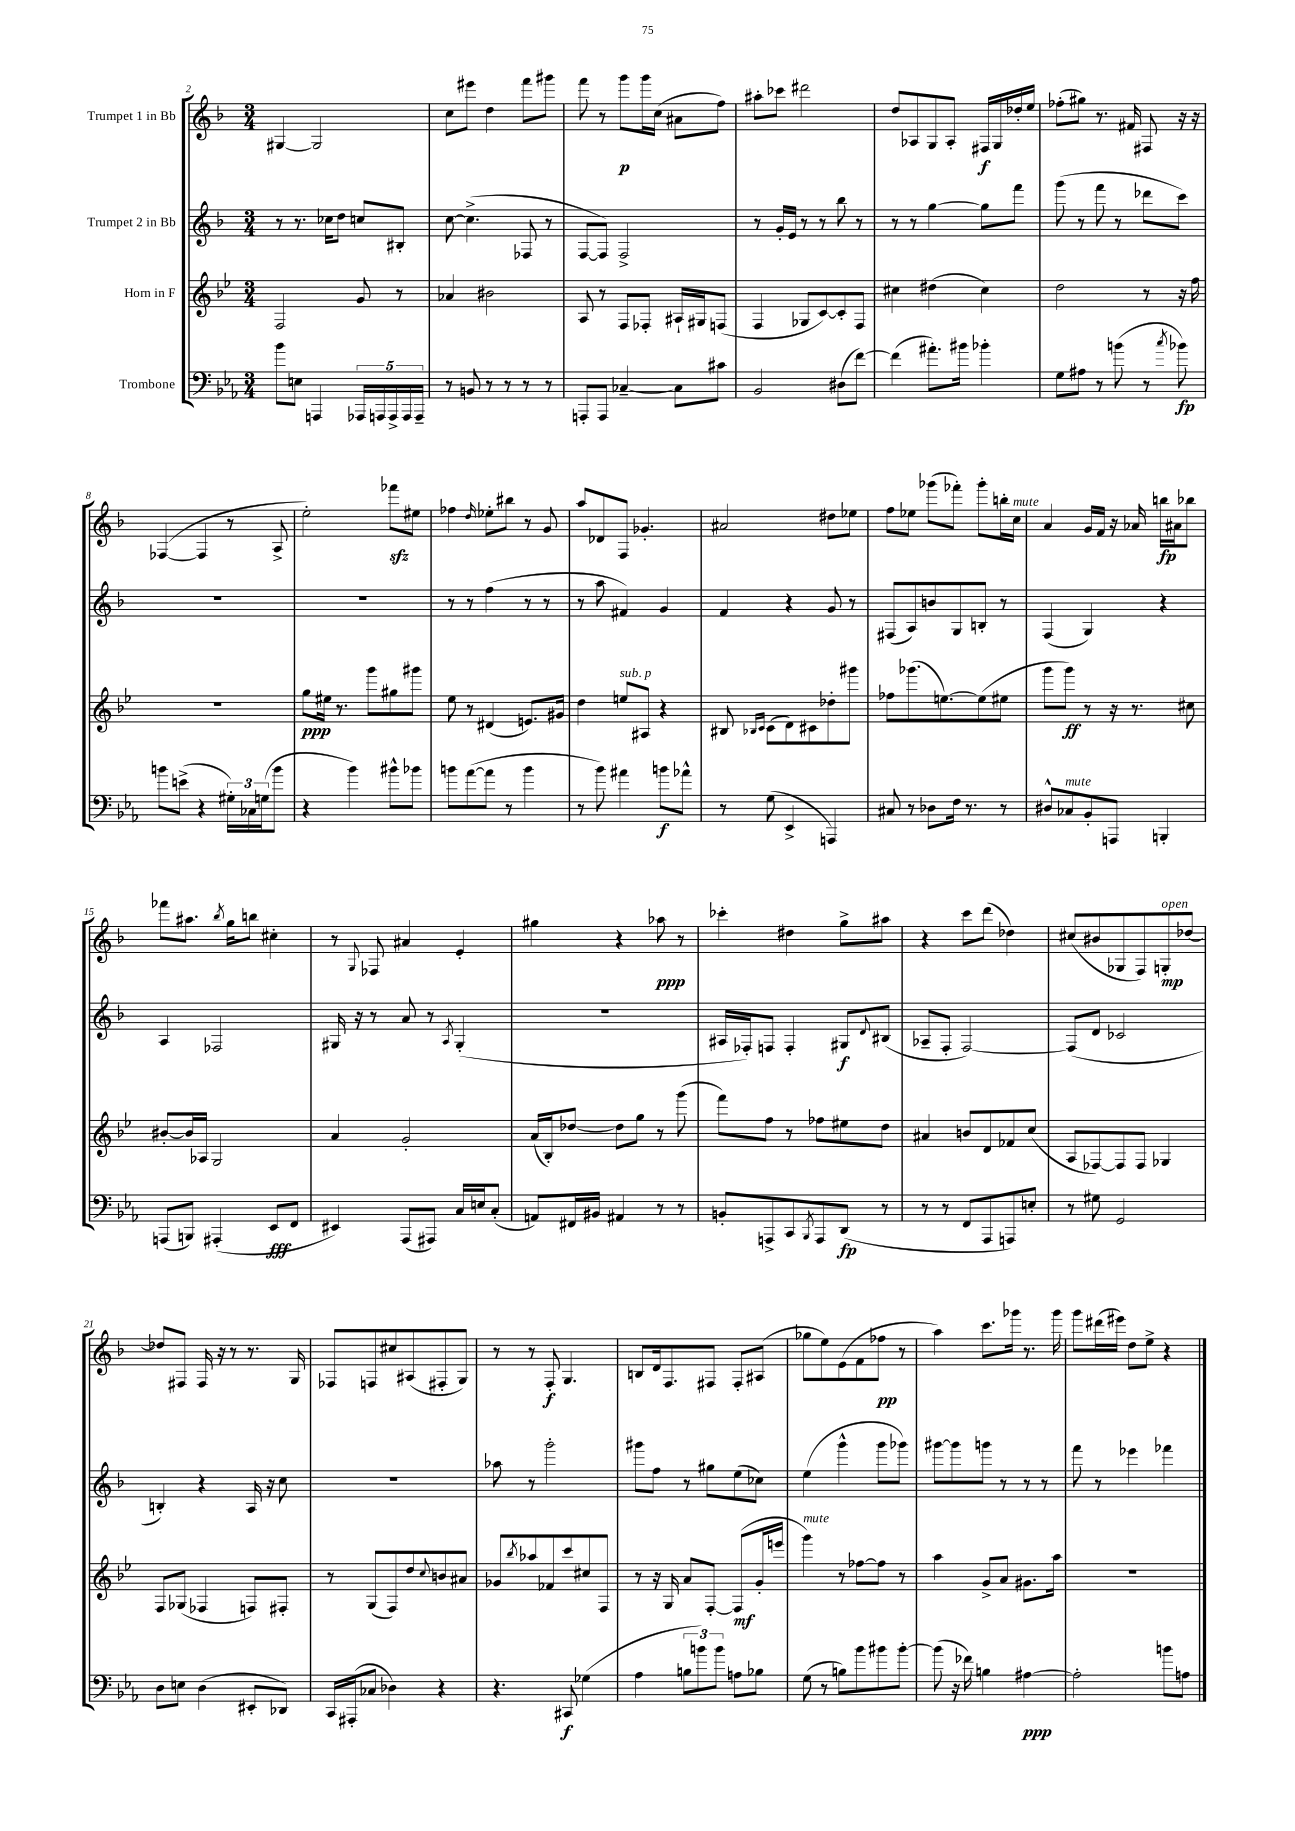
<<
\new StaffGroup <<
\new Staff = "s0" \with { instrumentName = "Trumpet 1 in Bb" } {
    \clef treble \key f \major \numericTimeSignature \time 3/4
    gis4~ gis2 |
    c''8 eis'''8 d''4 f'''8 gis'''8 |
    f'''8 r8 g'''8\p g'''16 c''16( ais'8 f''8) |
    ais''8-. ces'''8 dis'''2 |
    d''8 aes8 g8 aes8-. fis16\f g16 des''16-. e''16 |
    fes''8-.( gis''8) r8. fis'16 fis8 r16 r16 |
    fes4~( fes4 r8 a8-> |
    e''2-.) fes'''8\sfz eis''8 |
    fes''4 \grace { d''16 } ees''8-. bis''8 r8 g'8 |
    a''8 des'8 f8 ges'4.-. |
    ais'2 dis''8 ees''8 |
    f''8 ees''8 ges'''8( fes'''8-.) ges'''8-. b''16-. c''16^\markup { \italic "mute" } |
    a'4 g'16 f'16 r16 aes'16 b''16\fp ais'16 bes''8 |
    fes'''8 ais''8. \acciaccatura { bes''8 } g''16 b''8 cis''4-. |
    r8 \appoggiatura { g8 } fes8 ais'4 e'4-. |
    gis''4 r4 aes''8\ppp r8 |
    ces'''4-. dis''4 g''8-> ais''8 |
    r4 c'''8 d'''8( des''4) |
    cis''8( bis'8 ges8 f8) g8-.\mp^\markup { \italic "open" } des''8~ |
    des''8 fis8 fis16 r16 r8 r8. g16 |
    fes8 f8 cis''8 ais8( fis8-. g8) |
    r8 r8 f8-.\f g4. |
    b8 d'16 f8. fis8 fis8-. ais8( |
    ges''8 e''8) e'8( f'8 fes''8\pp r8 |
    a''4) c'''8. ges'''16 r8. ges'''16 |
    g'''8 dis'''16( eis'''16) d''8 e''8-> r4 \bar "|." |
}
\new Staff = "s1" \with { instrumentName = "Trumpet 2 in Bb" } {
    \clef treble \key f \major \numericTimeSignature \time 3/4
    r8 r8. ces''16 d''8 c''8 bis8-. |
    c''8~ c''4.->( fes8 r8 |
    f8~ f8) f2-> |
    r8 g'16-. e'16 r8 r8 bes''8 r8 |
    r8 r8 g''4~ g''8 f'''8 |
    g'''8( r8 f'''8 r8 des'''8 c'''8) |
    R2. |
    R2. |
    r8 r8 f''4( r8 r8 |
    r8 a''8 fis'4) g'4 |
    f'4 r4 g'8 r8 |
    fis8( a8) b'8 g8 b8-. r8 |
    f4( g4) r4 |
    a4 fes2 |
    gis16 r16 r8 a'8 r8 \acciaccatura { a8 } gis4-.( |
    R2. |
    ais16 fes16-.) f8 f4-. gis8\f \appoggiatura { d'8 } bis8( |
    aes8-- f8-. f2~) |
    f8( d'8 ces'2 |
    b4-.) r4 a16 r16 c''8 |
    R2. |
    aes''8 r8 g'''2-. |
    gis'''8 f''8 r8 gis''8 e''8( ces''8) |
    e''4( g'''4-^ g'''8 ges'''8) |
    gis'''8~ gis'''8 g'''8 r8 r8 r8 |
    f'''8 r8 ees'''4 fes'''4 \bar "|." |
}
\new Staff = "s2" \with { instrumentName = "Horn in F" } {
    \clef treble \key bes \major \numericTimeSignature \time 3/4
    f2 g'8 r8 |
    aes'4 bis'2 |
    a8 r8 f8 fes8-. ais16-! gis16 f8( |
    f4 ges8 c'8~) c'8-. f8 |
    cis''4 dis''4( cis''4) |
    d''2 r8 r16 f''16 |
    R2. |
    g''8\ppp eis''16 r8. g'''8 gis''8 gis'''8 |
    ees''8 r8 dis'4( e'8.) gis'16 |
    d''4 e''8^\markup { \italic "sub. p" } ais8 r4 |
    bis8 \grace { bes16 c'16 } c'8( d'8) cis'8 des''8-. gis'''8 |
    fes''8 ges'''8.( e''8.~) e''8( eis''8 |
    g'''8 g'''8\ff) r8 r16 r8. cis''8 |
    bis'8~-. bis'16 aes16 g2 |
    a'4 g'2-. |
    a'16( bes16-.) des''8~ des''8 g''8 r8 g'''8( |
    f'''8) f''8 r8 fes''8 eis''8 d''8 |
    ais'4 b'8 d'8 fes'8 c''8( |
    a8 fes8~) fes8 fes8 ges4 |
    f8 ges8( fes4 f8) fis8-. |
    r8 g8( f8) d''8 \appoggiatura { c''8 } b'8 ais'8 |
    ges'8 \acciaccatura { bes''8 } aes''8 fes'8 c'''8 cis''8 f8 |
    r8 r16 g16 a'8 f8~-. f8\mf( g'16-. e'''16 |
    g'''4^\markup { \italic "mute" }) r8 fes''8~ fes''8 r8 |
    a''4 g'8-> a'8 gis'8. a''16 |
    R2. \bar "|." |
}
\new Staff = "s3" \with { instrumentName = "Trombone" } {
    \clef bass \key ees \major \numericTimeSignature \time 3/4
    bes'8 e8 a,,4 \tuplet 5/4 { aes,,16 a,,16 a,,16-> a,,16 a,,16-- } |
    r8 b,8 r8 r8 r8 r8 |
    a,,8-. a,,8 ces4~-- ces8 cis'8 |
    bes,2 dis8( f'8~) |
    f'4( ais'8.-.) bis'16 bes'4-. |
    g8 ais8 r8 b'8( r8 \acciaccatura { c''8 } bes'8\fp) |
    b'8 e'8->( r4 \tuplet 3/2 { gis16-.) ces16 g16( } b'8 |
    r4 bes'4) bis'8-^ bes'8 |
    b'8 aes'8~( aes'8 r8 b'4 |
    r8 bes'8) ais'4 b'8\f aes'8-^ |
    r8 g8( ees,4-> a,,4) |
    cis8 r8 des8 f16 r8. r8 |
    dis8-^ ces8^\markup { \italic "mute" } bes,8-. a,,8 b,,4-. |
    a,,8( b,,8) ais,,4-.( ees,8\fff f,8 |
    eis,4) aes,,8( ais,,8) c16 e16 c8-.( |
    a,8) fis,16 bis,16 ais,4 r8 r8 |
    b,8-. a,,8-> c,8 \acciaccatura { bes,,8 } a,,8 d,8\fp( r8 |
    r8 r8 f,8 aes,,8 a,,8) e8-. |
    r8 gis8 g,2 |
    d8 e8 d4( eis,8-. des,8) |
    c,16 ais,,16-.( ces8 des4) r4 |
    r4. cis,8\f ges4( |
    aes4 \tuplet 3/2 { b8 b'8) b'8 } a8 bes8 |
    g8( r8 b8) bes'8 bis'8 bis'8~-. |
    bis'8( r16 fes'16) b4 ais4~\ppp |
    ais2-. b'8 a8 \bar "|." |
}
>>
>>
\layout { \context { \Score currentBarNumber = #2 } }
